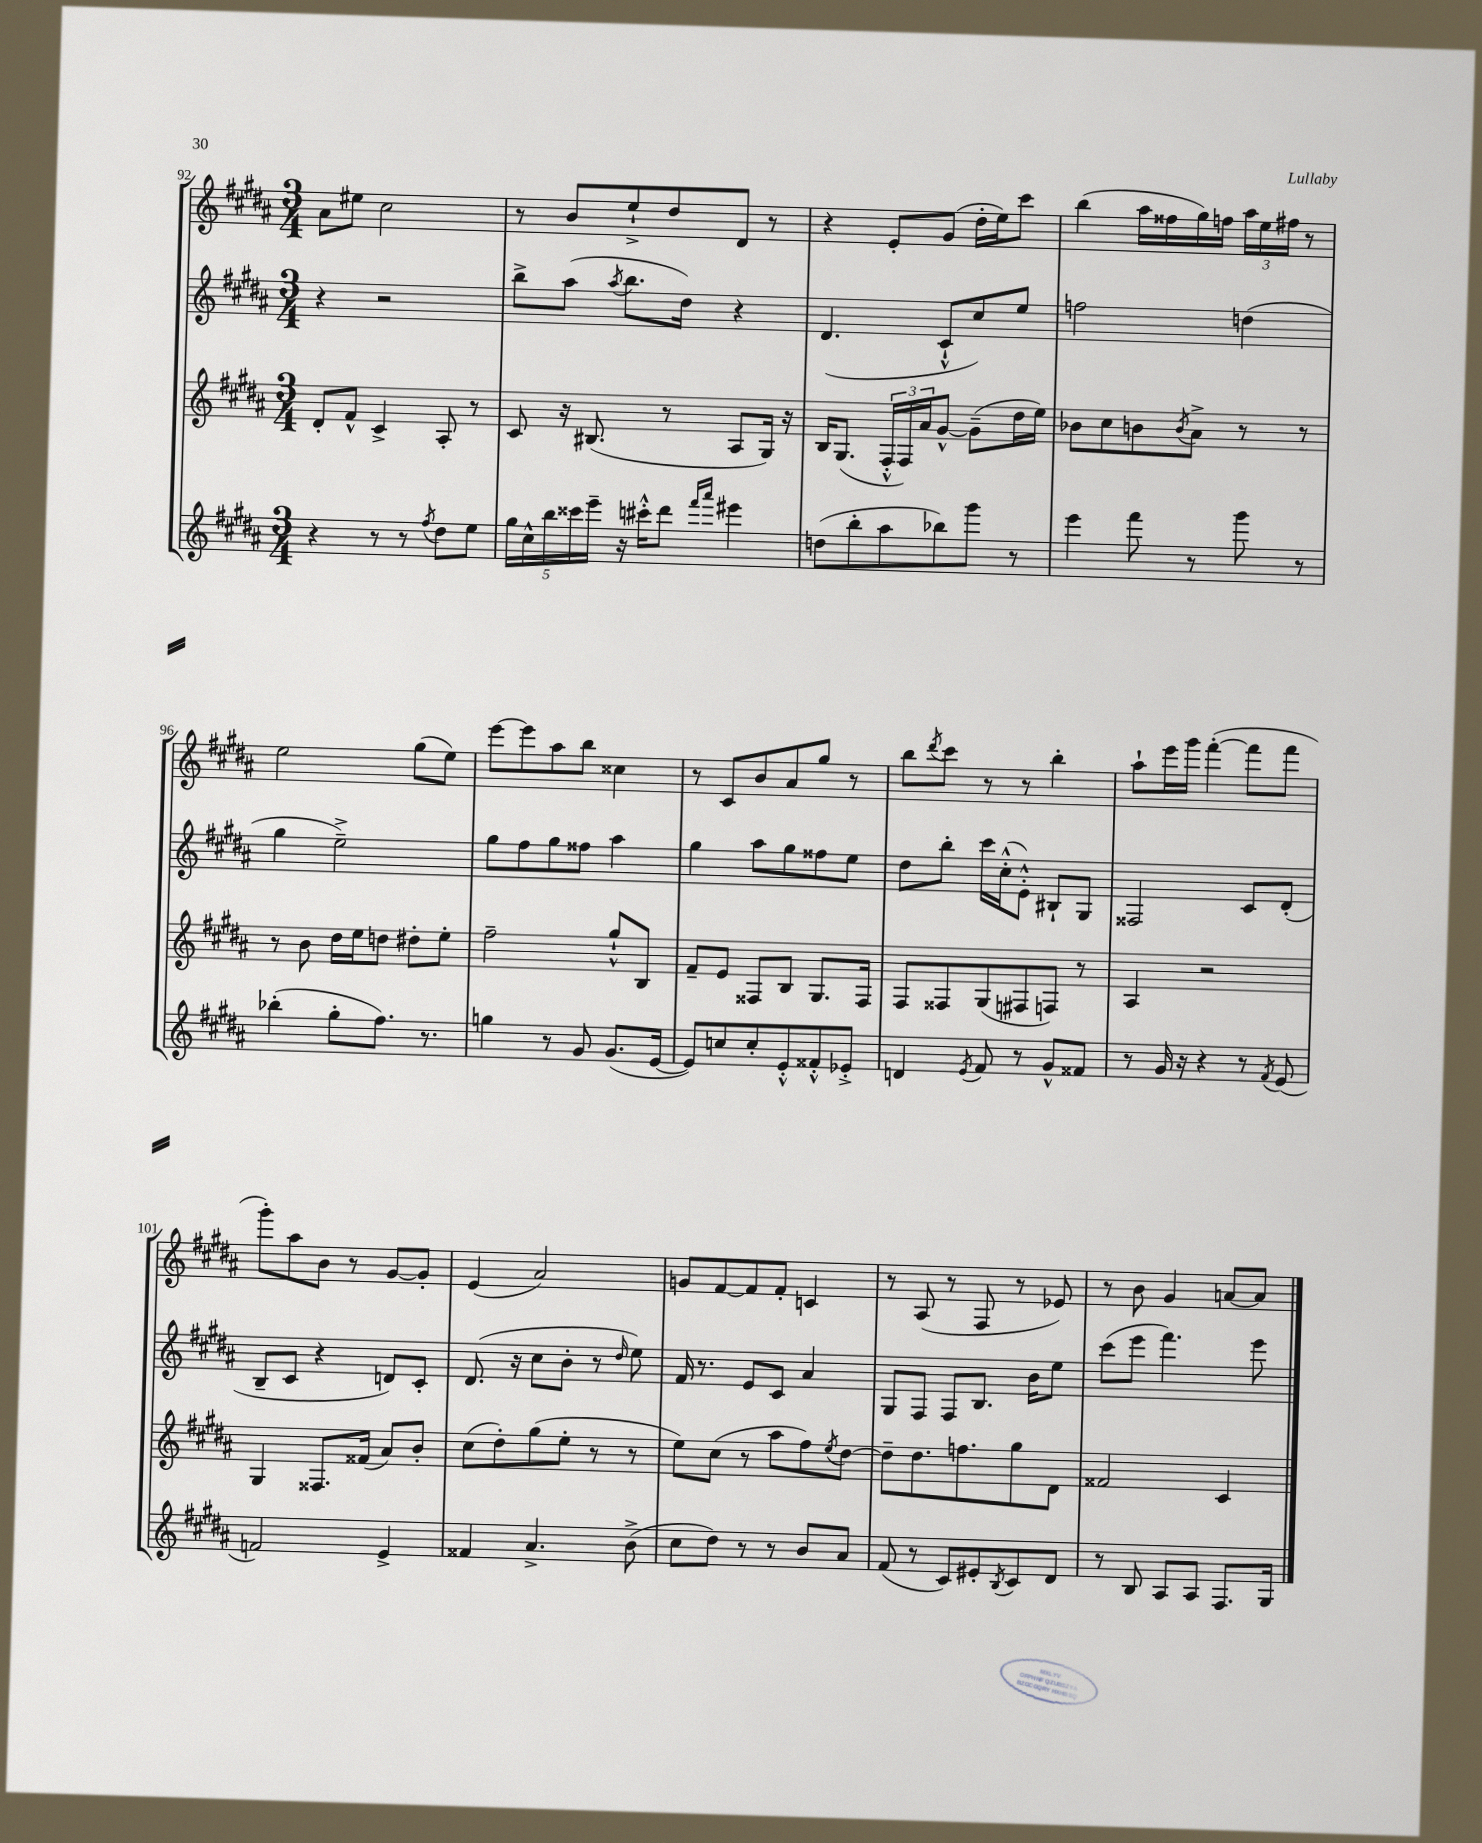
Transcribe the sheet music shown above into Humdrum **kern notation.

**kern	**kern	**kern	**kern
*part4	*part3	*part2	*part1
*staff4	*staff3	*staff2	*staff1
*clefG2	*clefG2	*clefG2	*clefG2
*k[f#c#g#d#a#]	*k[f#c#g#d#a#]	*k[f#c#g#d#a#]	*k[f#c#g#d#a#]
*M3/4	*M3/4	*M3/4	*M3/4
=92	=92	=92	=92
4r	8d#'/L	4r	8a#\L
.	8f#^^/J	.	8ee#X\J
8r	4c#^/	2r	2cc#\
8r	.	.	.
8qff#/	.	.	.
8dd#\L	8A#'/	.	.
8ee\J	8r	.	.
=93	=93	=93	=93
20gg#\LL	8c#/	8bb^\L	8r
20cc#^^\	.	.	.
20bb\	.	.	.
.	16r	(8aa#\J	8b/L
20ccc##X\	.	.	.
.	(8.B#X/	.	.
20eee~\JJ	.	.	.
.	.	8qaa#/	.
16r	.	8.bb\L	8ee`^/
16ccc#X'^^\KL	.	.	.
8ddd#\J	8r	.	8dd#/
.	.	16dd#\Jk)	.
16qqfff#/LL	.	.	.
16qqaaa#/JJ	.	.	.
4eee#X\	8A#/L	4r	8d#/J
.	16G#/Jk)	.	8r
.	16r	.	.
=94	=94	=94	=94
(8ddn\L	16B/KL	(4.d#/	4r
.	(8.G#/J	.	.
8bb'\	.	.	.
8aa#\	24F#'^^/LL	.	8e'/L
.	24F#/)	.	.
.	24a#/J	.	.
8bb-X\)	[8g#^^/J	8c#`^^/L	(8g#/J
8ggg#\J	(8g#~\L]	8cc#/)	16dd#'\LL
.	.	.	16ee\J)
8r	16dd#\L	8ee/J	8ccc#\J
.	16ee\JJ)	.	.
=95	=95	=95	=95
4eee\	8b-X\L	2ffn\	(4bb\
.	8cc#\	.	.
8fff#\	8bn\	.	16aa#\LL
.	.	.	16ff##X\
.	8qb/	.	.
8r	8a#^\J	.	16gg#\)
.	.	.	16ffn\JJ
8ggg#\	8r	(4ddn\	24aa#\LL
.	.	.	24ee\
.	.	.	24ff#X\JJ
8r	8r	.	8r
!!LO:LB:g=z
=96	=96	=96	=96
(4bb-X'\	8r	4gg#\	2ee\
.	8b\	.	.
8gg#'\L	16dd#\LL	2ee~^\)	.
.	16ee\J	.	.
8.ff#\J)	8ddn\J	.	.
.	8dd#X'\L	.	(8gg#\L
8.r	.	.	.
.	8ee'\J	.	8ee\J)
=97	=97	=97	=97
4ggn\	2ff#~\	8gg#\L	[8eee\L
.	.	8ff#\	8eee\]
8r	.	8gg#\	8aa#\
8g#/	.	8ff##X\J	8bb\J
(8.g#/L	8gg#`^^/L	4aa#\	4cc##X\
.	8B/J	.	.
[16e/Jk	.	.	.
=98	=98	=98	=98
8e/L])	8f#~/L	4gg#\	8r
8ccn/	8e/J	.	8c#/L
8cc'/	8F##X/L	8aa#\L	8b/
8e'^^/	8B/J	8gg#\	8a#/
8f##X'^^/	8.G#/L	8ff##X\	8gg#/J
8e-X'^/J	.	8ee\J	8r
.	16F##/Jk	.	.
=99	=99	=99	=99
4dn/	8F#/L	8dd#\L	8bb\L
.	.	.	8qddd#/
.	8F##X/	8bb'\J	8ccc#\J
8qe/	.	.	.
8f#/	(8G#/	16ccc#\LL	8r
.	.	(16cc#'^^\J	.
8r	8F#X/	8e'^^\J)	8r
8g#^^/L	8Fn/J)	8B#X`/L	4bb'\
8f##X/J	8r	8G#/J	.
=100	=100	=100	=100
8r	4A#/	2F##X/	8aa#`\L
16g#/	.	.	16eee\L
16r	.	.	16ggg#\JJ
4r	2r	.	([4fff#'\
8r	.	8c#/L	8fff#\L]
8qf#/	.	.	.
(8e/	.	(8d#'/J	8fff#\J
!!LO:LB:g=z
=101	=101	=101	=101
2fn/)	4G#/	8B~/L	8ggg#'\L)
.	.	8c#/J	8aa#\
.	8.F##X/L	4r	8b\J
.	.	.	8r
.	(16f##X/Jk	.	.
4e^/	8a#/L)	8dn/L)	[8g#/L
.	8b'/J	8c#'/J	8g#'/J]
=102	=102	=102	=102
4f##X/	(8cc#\L	(8.d#/	(4e/
.	8dd#'\)	.	.
.	.	16r	.
4.a#^/	(8gg#\	8cc#\L	2a#/)
.	8ee'\J	8b'\J	.
.	8r	8r	.
.	.	16qqdd#/	.
(8b^\	8r	8ee\)	.
=103	=103	=103	=103
8cc#\L	8ee\L)	16f#/	8gn/L
.	.	8.r	.
8dd#\J)	(8cc#\J	.	[8f#/
8r	8r	8e/L	8f#/]
8r	8aa#\L	8c#/J	8f#'/J
8b/L	8ff#\)	4a#/	4cn/
.	8qee/	.	.
8a#/J	[8dd#\J	.	.
=104	=104	=104	=104
(8f#/	8dd#~\L]	8G#/L	8r
8r	8.dd#\	8F#/J	(8A#/
8c#/L)	.	8F#/L	8r
.	8.ffn\	.	.
8e#X'/	.	8.B/J	8F#/
8qB/	.	.	.
8c#/	8gg#\	.	8r
.	.	16b\KL	.
8d#/J	8d#\J	8ee\J	8e-X/)
=105	=105	=105	=105
8r	2f##X/	(8ccc#\L	8r
8B/	.	8eee\J	8b\
8A#/L	.	4.fff#\)	4g#/
8A#/J	.	.	.
8.F#/L	4c#/	.	[8an/L
.	.	8eee\	8a/J]
16G#/Jk	.	.	.
==	==	==	==
*-	*-	*-	*-
